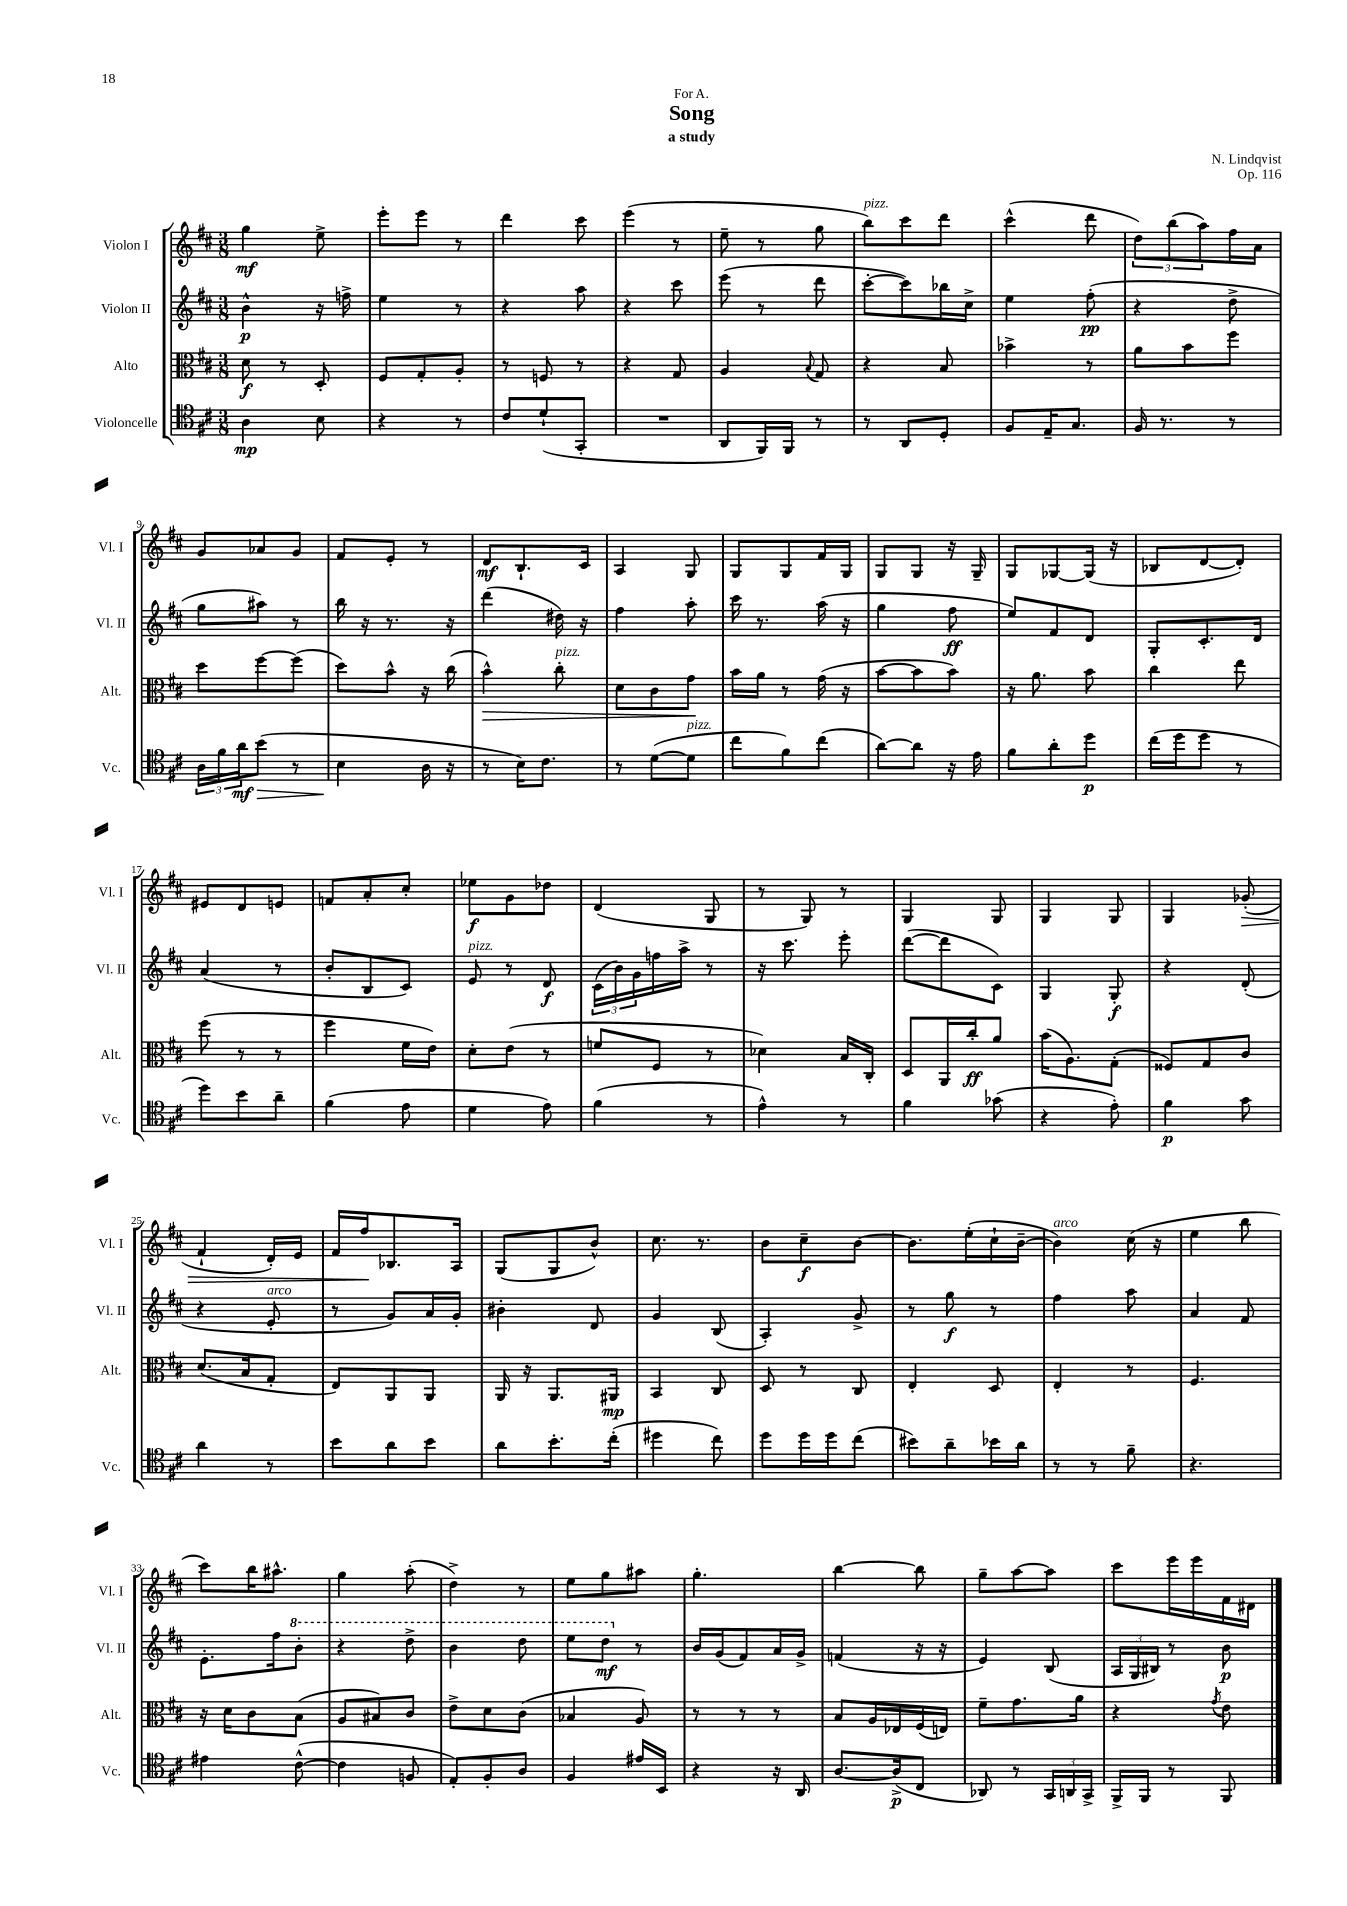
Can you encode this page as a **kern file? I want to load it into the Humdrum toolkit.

**kern	**dynam	**kern	**dynam	**kern	**dynam	**kern	**dynam
*part4	*part4	*part3	*part3	*part2	*part2	*part1	*part1
*staff4	*staff4	*staff3	*staff3	*staff2	*staff2	*staff1	*staff1
*I"Violoncelle	*	*I"Alto	*	*I"Violon II	*	*I"Violon I	*
*I'Vc.	*	*I'Alt.	*	*I'Vl. II	*	*I'Vl. I	*
*clefC4	*	*clefC3	*	*clefG2	*	*clefG2	*
*k[f#c#]	*	*k[f#c#]	*	*k[f#c#]	*	*k[f#c#]	*
*M3/8	*	*M3/8	*	*M3/8	*	*M3/8	*
=1	=1	=1	=1	=1	=1	=1	=1
4A\	mp	8d\	f	4b^^\	p	4gg\	mf
.	.	8r	.	.	.	.	.
8B\	.	8D'/	.	16r	.	8ee^\	.
.	.	.	.	16ffn^\	.	.	.
=2	=2	=2	=2	=2	=2	=2	=2
4r	.	8F#/L	.	4ee\	.	8eee'\L	.
.	.	8G'/	.	.	.	8eee\J	.
8r	.	8A'/J	.	8r	.	8r	.
=3	=3	=3	=3	=3	=3	=3	=3
8c#/L	.	8r	.	4r	.	4ddd\	.
(8d`/	.	8Fn/	.	.	.	.	.
8GG'/J	.	8r	.	8aa\	.	8ccc#\	.
=4	=4	=4	=4	=4	=4	=4	=4
4.r	.	4r	.	4r	.	(4eee\	.
.	.	8G/	.	8ccc#\	.	8r	.
=5	=5	=5	=5	=5	=5	=5	=5
8AA/L	.	4A/	.	(8eee\	.	8ee~\	.
16FF#/L)	.	.	.	8r	.	8r	.
16FF#/JJ	.	.	.	.	.	.	.
.	.	8qqB/	.	.	.	.	.
8r	.	8G/	.	8ddd\	.	8gg\	.
=6	=6	=6	=6	=6	=6	=6	=6
!	!	!	!	!	!	!LO:TX:a:i:t=pizz.	!
8r	.	4r	.	[8ccc#'\L	.	8bb\L)	.
8AA/L	.	.	.	8ccc#\])	.	8ccc#\	.
8D'/J	.	8B/	.	16bb-X\L	.	8ddd\J	.
.	.	.	.	16cc#^\JJ	.	.	.
=7	=7	=7	=7	=7	=7	=7	=7
8F#/L	.	4b-X^\	.	4ee\	.	(4ccc#^^\	.
16E~/K	.	.	.	.	.	.	.
8.G/J	.	.	.	.	.	.	.
.	.	8r	.	(8ff#'\	pp	8ddd\	.
=8	=8	=8	=8	=8	=8	=8	=8
16F#/	.	8a\L	.	4r	.	12dd\L)	.
8.r	.	.	.	.	.	.	.
.	.	.	.	.	.	(12bb\	.
.	.	8b\	.	.	.	.	.
.	.	.	.	.	.	12aa\)	.
8r	.	8ff#\J	.	8dd^\	.	16ff#\L	.
.	.	.	.	.	.	16a\JJ	.
!!LO:LB:g=z
=9	=9	=9	=9	=9	=9	=9	=9
24A\LL	.	8dd\L	.	8gg\L	.	8g/L	.
24f#\	.	.	.	.	.	.	.
!	!LO:HP:b	!	!	!	!	!	!
24a\J	> mf	.	.	.	.	.	.
(8b\J	.	[8ff#\	.	8aa#X\J)	.	8a-X/	.
8r	.	(8ff#\J]	.	8r	.	8g/J	.
=10	=10	=10	=10	=10	=10	=10	=10
4B\	.	8dd\L)	.	16bb\	.	8f#/L	.
.	.	.	.	16r	.	.	.
.	.	8b^^\J	.	8.r	.	8e'/J	.
16A\	]	16r	.	.	.	8r	.
16r	.	(16cc#\	.	16r	.	.	.
=11	=11	=11	=11	=11	=11	=11	=11
!	!	!	!LO:HP:b	!	!	!	!
8r	.	4b^^\)	>	(4ddd\	.	8d/L	mf
16B\KL)	.	.	.	.	.	8.B`/	.
8.c#\J	.	.	.	.	.	.	.
!	!	!LO:TX:a:i:t=pizz.	!	!	!	!	!
.	.	8cc#'\	.	16dd#X\)	.	.	.
.	.	.	.	16r	.	16c#/Jk	.
=12	=12	=12	=12	=12	=12	=12	=12
8r	.	8d\L	.	4ff#\	.	4A/	.
([8d\L	.	8c#\	.	.	.	.	.
!LO:TX:a:i:t=pizz.	!	!	!	!	!	!	!
8d\J]	.	8g\J	.	8aa'\	.	8G/	.
.	.	.	]	.	.	.	.
=13	=13	=13	=13	=13	=13	=13	=13
8cc#\L	.	16b\LL	.	16ccc#\	.	8G/L	.
.	.	16a\JJ	.	8.r	.	.	.
8f#\)	.	8r	.	.	.	8G/	.
(8cc#\J	.	(16g\	.	(16aa\	.	16f#/L	.
.	.	16r	.	16r	.	16G/JJ	.
=14	=14	=14	=14	=14	=14	=14	=14
[8a\L)	.	[8b\L	.	4gg\	.	8G/L	.
8a\J]	.	8b\]	.	.	.	8G/J	.
16r	.	8b\J)	.	8ff#\	ff	16r	.
16e\	.	.	.	.	.	16G~/	.
=15	=15	=15	=15	=15	=15	=15	=15
8f#\L	.	16r	.	8ee/L)	.	8G/L	.
.	.	8.a\	.	.	.	.	.
8a'\	.	.	.	8f#/	.	[8G-X/	.
8dd\J	p	8b\	.	8d/J	.	(16G-/Jk]	.
.	.	.	.	.	.	16r	.
=16	=16	=16	=16	=16	=16	=16	=16
(16cc#\LL	.	4cc#\	.	8G'/L	.	8B-X/L	.
16dd\J	.	.	.	.	.	.	.
8dd\J	.	.	.	8.c#'/	.	[8d/	.
8r	.	8ee\	.	.	.	8d'/J])	.
.	.	.	.	16d/Jk	.	.	.
!!LO:LB:g=z
=17	=17	=17	=17	=17	=17	=17	=17
8dd\L)	.	(8ff#\	.	(4a/	.	8e#X/L	.
8b\	.	8r	.	.	.	8d/	.
8a~\J	.	8r	.	8r	.	8en/J	.
=18	=18	=18	=18	=18	=18	=18	=18
(4f#\	.	4ff#\	.	8b'/L	.	8fn/L	.
.	.	.	.	8B/	.	8a'/	.
8e\	.	16f#\LL	.	8c#/J)	.	8cc#'/J	.
.	.	16e\JJ)	.	.	.	.	.
=19	=19	=19	=19	=19	=19	=19	=19
!	!	!	!	!LO:TX:a:i:t=pizz.	!	!	!
4d\	.	8d'\L	.	8e/	.	8ee-X\L	f
.	.	(8e\J	.	8r	.	8g\	.
8e\)	.	8r	.	8d/	f	8dd-X\J	.
=20	=20	=20	=20	=20	=20	=20	=20
(4f#\	.	8fn/L	.	(24c#\LL	.	(4d/	.
.	.	.	.	24b\)	.	.	.
.	.	.	.	24g\	.	.	.
.	.	8F#/J	.	16ffn\	.	.	.
.	.	.	.	16aa^\JJ	.	.	.
8r	.	8r	.	8r	.	8G/	.
=21	=21	=21	=21	=21	=21	=21	=21
4e^^\)	.	4d-X\)	.	16r	.	8r	.
.	.	.	.	8.ccc#\	.	.	.
.	.	.	.	.	.	8G/)	.
8r	.	16B/LL	.	8eee'\	.	8r	.
.	.	16C#'/JJ	.	.	.	.	.
=22	=22	=22	=22	=22	=22	=22	=22
4f#\	.	8D/L	.	([8ddd\L	.	4G/	.
.	.	16AA/L	.	8ddd\]	.	.	.
.	.	16cc#'/J	ff	.	.	.	.
(8g-X\	.	8a/J	.	8c#\J)	.	8G/	.
=23	=23	=23	=23	=23	=23	=23	=23
4r	.	(16b\KL	.	4G/	.	4G/	.
.	.	8.A\)	.	.	.	.	.
8e'\)	.	(8G'\J	.	8G'/	f	8G/	.
=24	=24	=24	=24	=24	=24	=24	=24
4f#\	p	8F##X/L)	.	4r	.	4G/	.
.	.	8G/	.	.	.	.	.
!	!	!	!	!	!	!	!LO:HP:b
8g\	.	8c#/J	.	(8d'/	.	(8g-X'/	>
!!LO:LB:g=z
=25	=25	=25	=25	=25	=25	=25	=25
4a\	.	(8.d/L	.	4r	.	4f#`/	.
.	.	16B/k	.	.	.	.	.
!	!	!	!	!LO:TX:a:i:t=arco	!	!	!
8r	.	8G'/J	.	8e'/	.	16d'/LL)	.
.	.	.	.	.	.	16e/JJ	.
=26	=26	=26	=26	=26	=26	=26	=26
8b\L	.	8E/L)	.	8r	.	16f#/LL	.
.	.	.	.	.	.	16ff#/J	.
8a\	.	8AA/	.	8g/L)	.	8.B-X/	]
8b\J	.	8AA/J	.	16a/L	.	.	.
.	.	.	.	16g'/JJ	.	16A/Jk	.
=27	=27	=27	=27	=27	=27	=27	=27
8a\L	.	16AA/	.	4b#X'\	.	(8G/L	.
.	.	16r	.	.	.	.	.
8.b'\	.	8.AA/L	.	.	.	8G/	.
.	.	.	.	8d/	.	8b^^/J)	.
(16cc#'\Jk	.	16AA#X/Jk	mp	.	.	.	.
=28	=28	=28	=28	=28	=28	=28	=28
4dd#X\	.	4BB/	.	4g/	.	8.cc#\	.
.	.	.	.	.	.	8.r	.
8cc#\)	.	8C#/	.	(8B/	.	.	.
=29	=29	=29	=29	=29	=29	=29	=29
8dd\L	.	8D/	.	4A'/)	.	8b\L	.
16dd\L	.	8r	.	.	.	8cc#~\	f
16dd\J	.	.	.	.	.	.	.
(8cc#\J	.	8C#/	.	8g^/	.	[8b\J	.
=30	=30	=30	=30	=30	=30	=30	=30
8b#X\L)	.	4E'/	.	8r	.	8.b\L]	.
8a~\	.	.	.	8gg\	f	.	.
.	.	.	.	.	.	(16ee'\L	.
16b-X\L	.	8D/	.	8r	.	16cc#`\	.
16a\JJ	.	.	.	.	.	[16b~\JJ	.
=31	=31	=31	=31	=31	=31	=31	=31
!	!	!	!	!	!	!LO:TX:a:i:t=arco	!
8r	.	4E'/	.	4ff#\	.	4b\])	.
8r	.	.	.	.	.	.	.
8f#~\	.	8r	.	8aa\	.	(16cc#\	.
.	.	.	.	.	.	16r	.
=32	=32	=32	=32	=32	=32	=32	=32
4.r	.	4.F#/	.	4a/	.	4ee\	.
.	.	.	.	8f#/	.	8bb\	.
!!LO:LB:g=z
=33	=33	=33	=33	=33	=33	=33	=33
4e#X\	.	16r	.	8.e'\L	.	8ccc#\L)	.
.	.	16d\KL	.	.	.	.	.
.	.	8c#\	.	.	.	16bb\K	.
.	.	.	.	16ff#\k	.	8.aa#X^^\J	.
*	*	*	*	*8va	*	*	*
([8c#^^\	.	(8B\J	.	8bb'\J	.	.	.
=34	=34	=34	=34	=34	=34	=34	=34
4c#\]	.	8A/L	.	4r	.	4gg\	.
.	.	8B#X/)	.	.	.	.	.
8Fn/	.	8c#/J	.	8ddd^\	.	(8aa'\	.
=35	=35	=35	=35	=35	=35	=35	=35
8E'/L)	.	8e^\L	.	4bb\	.	4dd^\)	.
8F#'/	.	8d\	.	.	.	.	.
8A/J	.	(8c#\J	.	8ddd\	.	8r	.
=36	=36	=36	=36	=36	=36	=36	=36
4F#/	.	4B-X/	.	8eee\L	.	8ee\L	.
.	.	.	.	8ddd\J	mf	8gg\	.
*	*	*	*	*X8va	*	*	*
16e#X/LL	.	8A/)	.	8r	.	8aa#X\J	.
16BB/JJ	.	.	.	.	.	.	.
=37	=37	=37	=37	=37	=37	=37	=37
4r	.	8r	.	16b/LL	.	4.gg'\	.
.	.	.	.	(16g/J	.	.	.
.	.	8r	.	8f#/)	.	.	.
16r	.	8r	.	16a/L	.	.	.
16AA/	.	.	.	16g^/JJ	.	.	.
=38	=38	=38	=38	=38	=38	=38	=38
[8.A/L	.	8B/L	.	(4fn/	.	[4bb\	.
.	.	16A/L	.	.	.	.	.
(16A^/k]	p	16E-X/	.	.	.	.	.
8C#/J	.	(16F#/	.	16r	.	8bb\]	.
.	.	16En/JJ)	.	16r	.	.	.
=39	=39	=39	=39	=39	=39	=39	=39
8AA-X/)	.	8f#~\L	.	4e/)	.	8gg~\L	.
8r	.	8.g\	.	.	.	[8aa\	.
24GG/LL	.	.	.	(8B/	.	8aa\J]	.
24AAn/	.	.	.	.	.	.	.
.	.	16a\Jk	.	.	.	.	.
24GG^/JJ	.	.	.	.	.	.	.
=40	=40	=40	=40	=40	=40	=40	=40
16FF#^/LL	.	4r	.	24A/LL	.	8ccc#\L	.
.	.	.	.	24G/	.	.	.
16FF#/JJ	.	.	.	.	.	.	.
.	.	.	.	24B#X/JJ)	.	.	.
8r	.	.	.	8r	.	16eee\L	.
.	.	.	.	.	.	16eee\	.
.	.	8qg/	.	.	.	.	.
8FF#/	.	8e\	.	8b\	p	16f#\	.
.	.	.	.	.	.	16d#X\JJ	.
==	==	==	==	==	==	==	==
*-	*-	*-	*-	*-	*-	*-	*-
